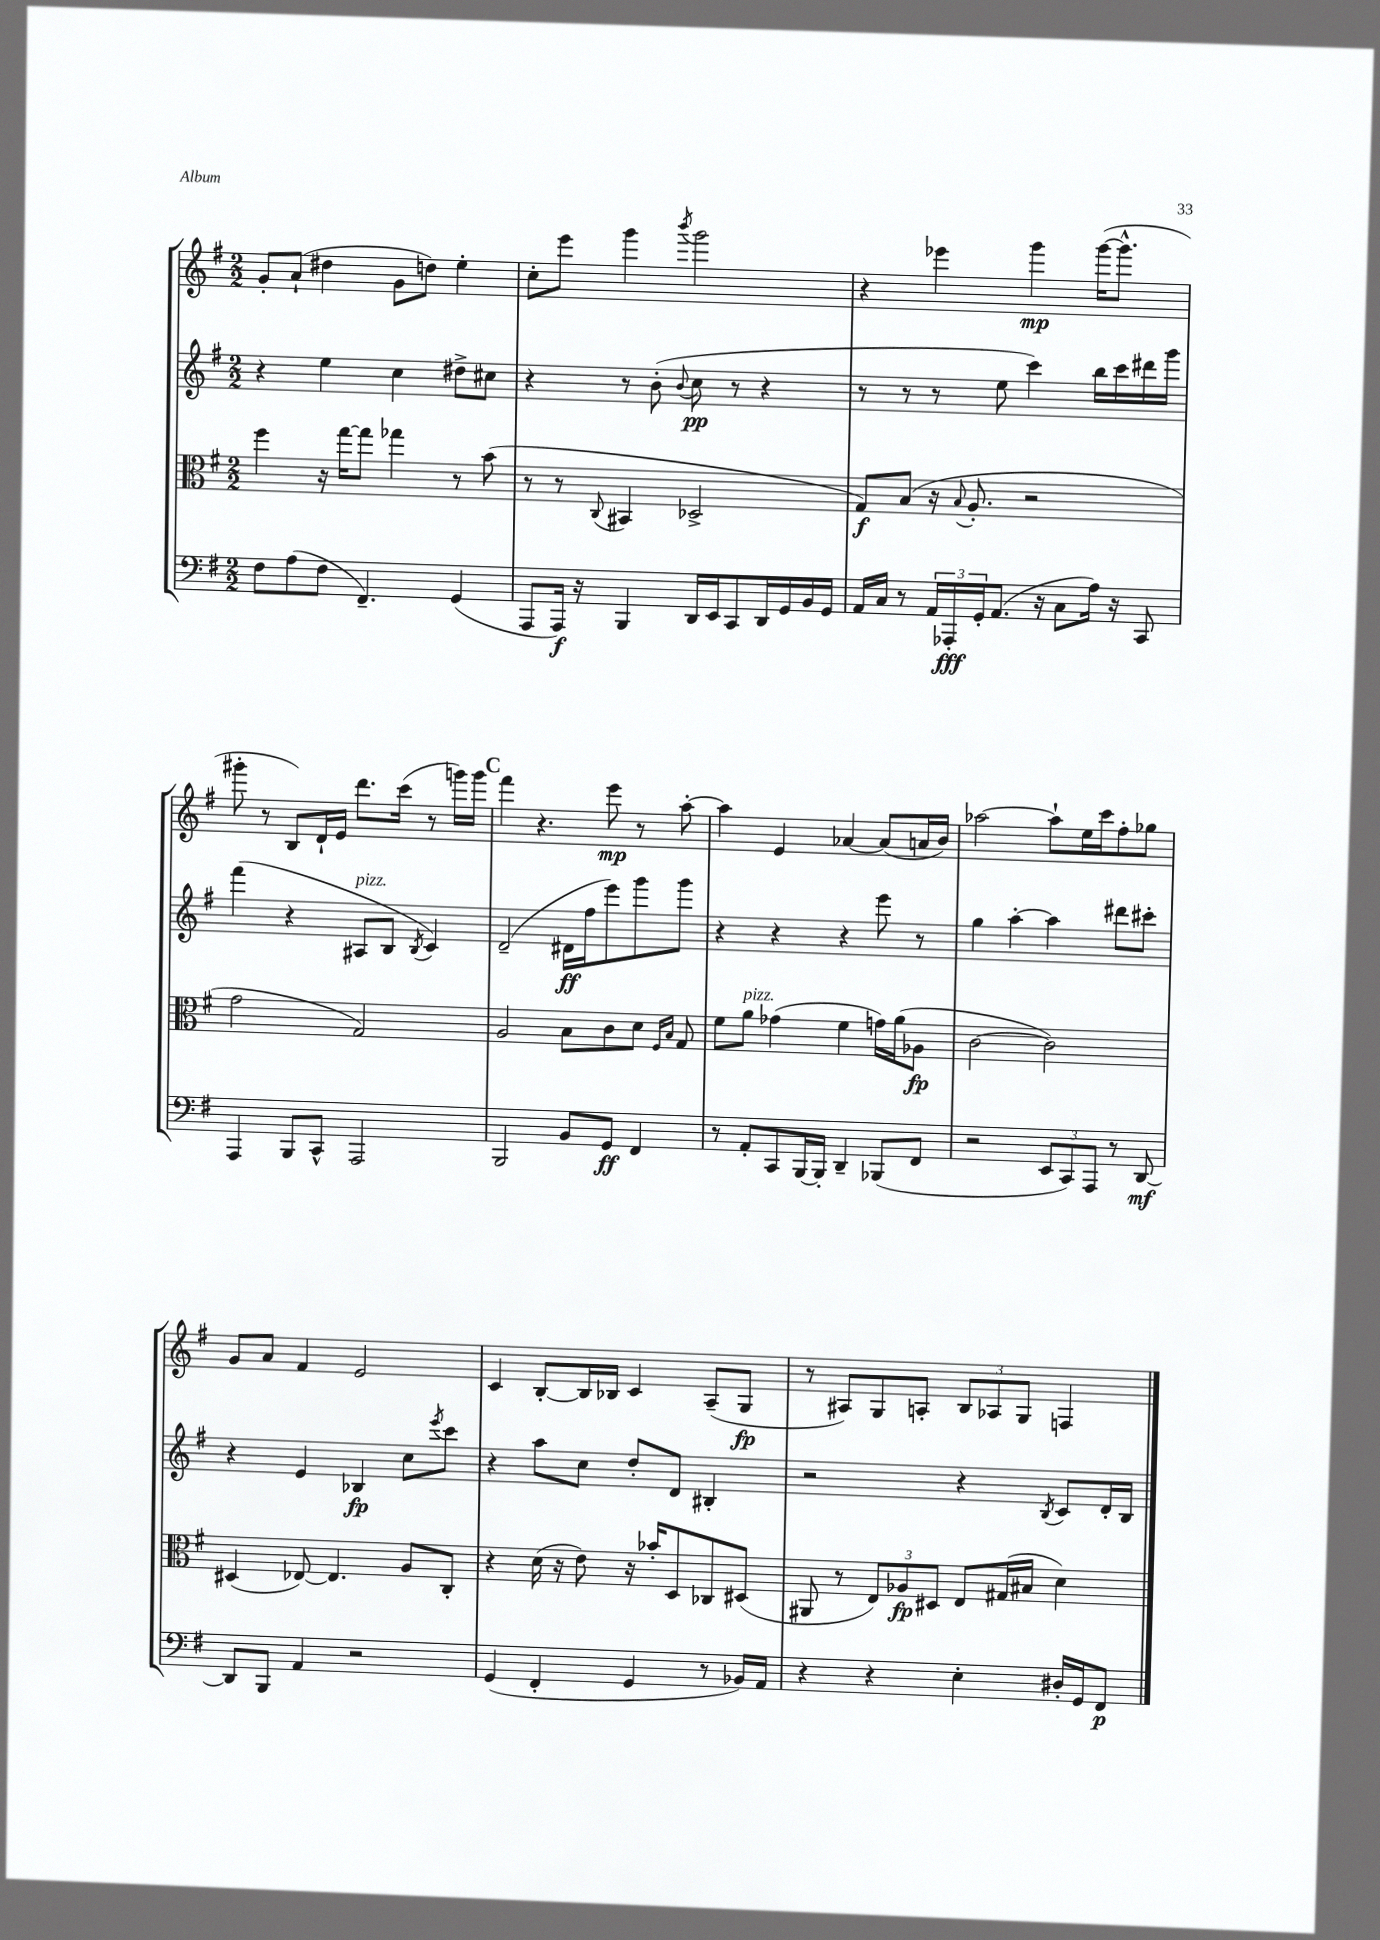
<<
\new StaffGroup <<
\new Staff = "s0" {
    \clef treble \key g \major \numericTimeSignature \time 2/2
    g'8-. a'8-!( dis''4 g'8 d''8) e''4-. |
    c''8-. e'''8 g'''4 \acciaccatura { b'''8 } g'''2 |
    r4 ees'''4 g'''4\mp g'''16~( g'''8.-^ |
    gis'''8-. r8 b8) d'16-! e'16 d'''8. c'''16( r8 g'''16) g'''16 |
    \mark \markup { \bold "C" } fis'''4 r4. e'''8\mp r8 a''8~-. |
    a''4 e'4 aes'4~ aes'8( a'16 b'16) |
    aes''2~ aes''8-! e''16 c'''16 fis''8-. ges''8 |
    g'8 a'8 fis'4 e'2 |
    c'4 b8~-. b16 bes16 c'4 a8--( g8\fp |
    r8 ais8) g8 a8-. \tuplet 3/2 { b8 aes8 g8 } f4 \bar "|." |
}
\new Staff = "s1" {
    \clef treble \key g \major \numericTimeSignature \time 2/2
    r4 e''4 c''4 dis''8-> cis''8 |
    r4 r8 b'8-.( \appoggiatura { b'8 } c''8\pp r8 r4 |
    r8 r8 r8 e''8 c'''4) b''16 c'''16 dis'''16 g'''16 |
    fis'''4( r4 ais8^\markup { \italic "pizz." } b8 \acciaccatura { b8 } c'4) |
    \mark \markup { \bold "C" } d'2--( dis'16\ff fis''16 e'''8) g'''8 g'''8 |
    r4 r4 r4 e'''8 r8 |
    g''4 a''4~-. a''4 dis'''8 cis'''8-. |
    r4 e'4 bes4\fp c''8 \acciaccatura { e'''8 } c'''8 |
    r4 a''8 c''8 d''8-. d'8 bis4-. |
    r2 r4 \acciaccatura { b8 } c'8 d'16-. b16 \bar "|." |
}
\new Staff = "s2" {
    \clef alto \key g \major \numericTimeSignature \time 2/2
    fis''4 r16 g''16~ g''8 ges''4 r8 b'8( |
    r8 r8 \appoggiatura { c8 } bis,4 des2-> |
    g8\f) b8( r16 \appoggiatura { b8 } a8.-. r2 |
    g'2 g2) |
    \mark \markup { \bold "C" } a2 b8 c'8 d'8 \grace { fis16 b16 } g8 |
    fis'8 a'8^\markup { \italic "pizz." } ges'4( fis'4 g'16) a'16( aes8\fp |
    c'2~ c'2) |
    dis4( ees8~) ees4. a8 c8-. |
    r4 d'16( r16 e'8) r16 bes'16-. d8 ces8 dis8( |
    ais,8 r8 \tuplet 3/2 { e8) aes8\fp dis8 } e8 gis16( bis16 d'4) \bar "|." |
}
\new Staff = "s3" {
    \clef bass \key g \major \numericTimeSignature \time 2/2
    fis8 a8( fis8 fis,4.--) g,4( |
    a,,8 a,,16\f) r16 b,,4 d,16 e,16 c,8 d,16 g,16 b,16 g,16 |
    a,16 c16 r8 \tuplet 3/2 { a,16 aes,,16-.\fff g,16-. } a,8.( r16 c8 a16) r16 c,8 |
    a,,4 b,,8 c,8-^ a,,2 |
    \mark \markup { \bold "C" } b,,2 b,8 g,8\ff fis,4 |
    r8 a,8-. c,8 b,,16~ b,,16-. d,4-- bes,,8( fis,8 |
    r2 \tuplet 3/2 { e,8 c,8) a,,8 } r8 d,8~\mf |
    d,8 b,,8 a,4 r2 |
    g,4( fis,4-. g,4 r8 bes,16) a,16 |
    r4 r4 e4-. dis16-. g,16 fis,8\p \bar "|." |
}
>>
>>
\layout { \context { \Score \remove "Bar_number_engraver" } }
